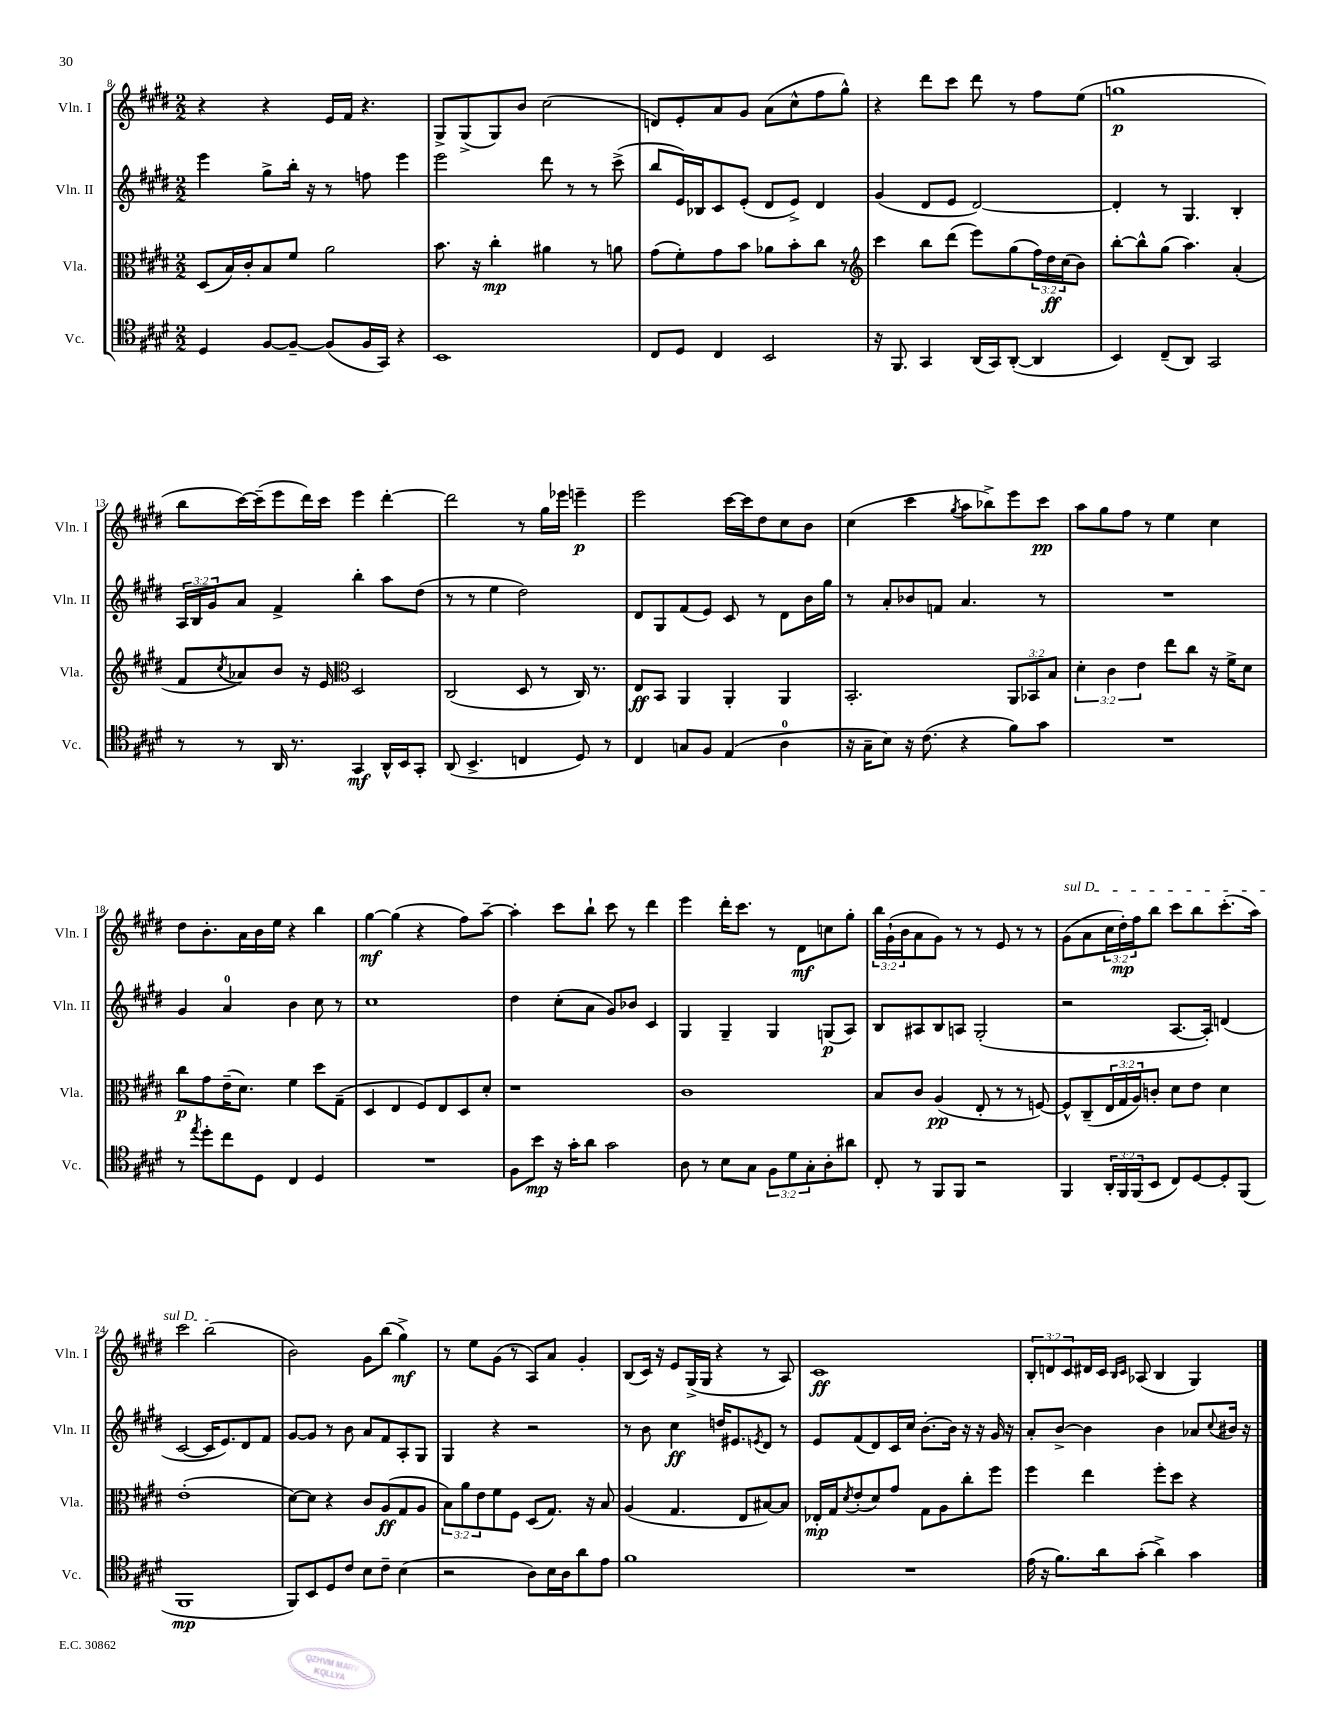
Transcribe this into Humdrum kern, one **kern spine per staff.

**kern	**dynam	**kern	**dynam	**kern	**dynam	**kern	**dynam
*part4	*part4	*part3	*part3	*part2	*part2	*part1	*part1
*staff4	*staff4	*staff3	*staff3	*staff2	*staff2	*staff1	*staff1
*I"Vc.	*	*I"Vla.	*	*I"Vln. II	*	*I"Vln. I	*
*I'Vc.	*	*I'Vla.	*	*I'Vln. II	*	*I'Vln. I	*
*clefC4	*	*clefC3	*	*clefG2	*	*clefG2	*
*k[f#c#g#d#]	*	*k[f#c#g#d#]	*	*k[f#c#g#d#]	*	*k[f#c#g#d#]	*
*M2/2	*	*M2/2	*	*M2/2	*	*M2/2	*
=8	=8	=8	=8	=8	=8	=8	=8
4D#/	.	(8D#/L	.	4eee\	.	4r	.
.	.	16B/L)	.	.	.	.	.
.	.	16c#'/J	.	.	.	.	.
[8F#/L	.	8B/	.	8gg#^\L	.	4r	.
8F#~/J_	.	8f#/J	.	16bb'\Jk	.	.	.
.	.	.	.	16r	.	.	.
(8F#/L]	.	2a\	.	8r	.	16e/LL	.
.	.	.	.	.	.	16f#/JJ	.
16F#/L	.	.	.	8ffn\	.	4.r	.
16GG#/JJ)	.	.	.	.	.	.	.
4r	.	.	.	4eee\	.	.	.
=9	=9	=9	=9	=9	=9	=9	=9
1BB	.	8.b\	.	2eee\	.	8G#^/L	.
.	.	.	.	.	.	(8G#^/	.
.	.	16r	.	.	.	.	.
.	.	4cc#'\	mp	.	.	8G#/)	.
.	.	.	.	.	.	8b/J	.
.	.	4a#X\	.	8ddd#\	.	(2cc#\	.
.	.	.	.	8r	.	.	.
.	.	8r	.	8r	.	.	.
.	.	8an\	.	(8ccc#^\	.	.	.
=10	=10	=10	=10	=10	=10	=10	=10
8C#/L	.	(8g#\L	.	8bb/L	.	8dn/L)	.
8D#/J	.	8f#'\)	.	16e/L)	.	8e'/	.
.	.	.	.	16B-X/J	.	.	.
4C#/	.	8g#\	.	8c#/	.	8a/	.
.	.	8b\J	.	(8e'/J	.	8g#/J	.
2BB/	.	8a-X\L	.	8d#/L	.	(8a\L	.
.	.	8b'\	.	8e^/J)	.	8cc#^^\	.
.	.	8cc#\J	.	4d#/	.	8ff#\	.
.	.	8r	.	.	.	8gg#^^\J)	.
=11	=11	=11	=11	=11	=11	=11	=11
*	*	*clefG2	*	*	*	*	*
16r	.	4ccc#\	.	(4g#/	.	4r	.
8.FF#/	.	.	.	.	.	.	.
4GG#/	.	8bb\L	.	8d#/L	.	8ddd#\L	.
.	.	(8ddd#\J	.	8e/J	.	8ccc#\J	.
(16AA/LL	.	8eee\L)	.	[2d#/)	.	8ddd#\	.
16GG#/J)	.	.	.	.	.	.	.
([8AA'/J	.	(8gg#\	.	.	.	8r	.
4AA/]	.	24ff#\L)	.	.	.	8ff#\L	.
.	.	24dd#\	ff	.	.	.	.
.	.	(24cc#\J	.	.	.	.	.
.	.	8b\J)	.	.	.	(8ee\J	.
=12	=12	=12	=12	=12	=12	=12	=12
4BB/)	.	[8bb'\L	.	4d#'/]	.	1ggn	p
.	.	8bb^^\]	.	.	.	.	.
(8C#~/L	.	(8gg#\J	.	8r	.	.	.
8AA/J)	.	4.aa\)	.	4.G#/	.	.	.
2GG#/	.	.	.	.	.	.	.
.	.	(4a'/	.	4B'/	.	.	.
!!LO:LB:g=z
=13	=13	=13	=13	=13	=13	=13	=13
8r	.	8f#/L	.	24A/LL	.	8bb\L	.
.	.	.	.	24B/	.	.	.
.	.	.	.	24g#/J	.	.	.
.	.	8qcc#/	.	.	.	.	.
8r	.	8a-X/)	.	8a/J	.	[16ccc#\L)	.
.	.	.	.	.	.	(16ccc#~\J]	.
16AA/	.	8b/J	.	4f#^/	.	8eee\	.
8.r	.	.	.	.	.	.	.
.	.	16r	.	.	.	16ddd#\L)	.
.	.	16e/	.	.	.	16ccc#\JJ	.
*	*	*clefC3	*	*	*	*	*
4GG#/	mf	2D#/	.	4bb'\	.	4eee\	.
16AA^^/LL	.	.	.	8aa\L	.	[4ddd#'\	.
16BB/J	.	.	.	.	.	.	.
8GG#'/J	.	.	.	(8dd#\J	.	.	.
=14	=14	=14	=14	=14	=14	=14	=14
(8AA/	.	(2C#/	.	8r	.	2ddd#\]	.
4.BB^/	.	.	.	8r	.	.	.
.	.	.	.	4ee\	.	.	.
4Cn/	.	8D#/	.	2dd#\)	.	8r	.
.	.	8r	.	.	.	16gg#\LL	.
.	.	.	.	.	.	16eee-X\JJ	.
8D#/)	.	16C#/)	.	.	.	4eeen~\	p
.	.	8.r	.	.	.	.	.
8r	.	.	.	.	.	.	.
=15	=15	=15	=15	=15	=15	=15	=15
4C#/	.	8E/L	ff	8d#/L	.	2eee\	.
.	.	8BB/J	.	8G#/	.	.	.
8Gn/L	.	4AA/	.	(8f#/	.	.	.
8F#/J	.	.	.	8e/J)	.	.	.
(4E/	.	4AA'/	.	8c#/	.	[16ccc#\LL	.
.	.	.	.	.	.	16ccc#\J]	.
.	.	.	.	8r	.	8dd#\	.
4A\	.	4AA/	.	8d#\L	.	8cc#\	.
.	.	.	.	16b\L	.	8b\J	.
.	.	.	.	16gg#\JJ	.	.	.
=16	=16	=16	=16	=16	=16	=16	=16
16r	.	2.BB'/	.	8r	.	(4cc#\	.
16G#~\KL	.	.	.	.	.	.	.
8B\J)	.	.	.	8a'/L	.	.	.
16r	.	.	.	8b-X/	.	4ccc#\	.
(8.c#\	.	.	.	.	.	.	.
.	.	.	.	8fn/J	.	.	.
.	.	.	.	.	.	8qgg#/	.
4r	.	.	.	4.a/	.	8aa\L	.
.	.	.	.	.	.	8bb-X^\)	.
8f#\L)	.	12AA/L	.	.	.	8eee\	.
.	.	12BB-X/	.	.	.	.	.
8g#\J	.	.	.	8r	.	8ccc#\J	pp
.	.	12B/J	.	.	.	.	.
=17	=17	=17	=17	=17	=17	=17	=17
1r	.	6d#'\	.	1r	.	8aa\L	.
.	.	.	.	.	.	8gg#\	.
.	.	6c#\	.	.	.	.	.
.	.	.	.	.	.	8ff#\J	.
.	.	6e\	.	.	.	.	.
.	.	.	.	.	.	8r	.
.	.	8ee\L	.	.	.	4ee\	.
.	.	8cc#\J	.	.	.	.	.
.	.	16r	.	.	.	4cc#\	.
.	.	16f#^\KL	.	.	.	.	.
.	.	8d#\J	.	.	.	.	.
!!LO:LB:g=z
=18	=18	=18	=18	=18	=18	=18	=18
8r	.	8cc#\L	p	4g#/	.	8dd#\L	.
8qee/	.	.	.	.	.	.	.
8dd#'\L	.	8g#\	.	.	.	8.b'\	.
8cc#\	.	(16e~\K	.	4a/	.	.	.
.	.	8.d#\J)	.	.	.	16a\L	.
8D#\J	.	.	.	.	.	16b\	.
.	.	.	.	.	.	16ee\JJ	.
4C#/	.	4f#\	.	4b\	.	4r	.
4D#/	.	8dd#\L	.	8cc#\	.	4bb\	.
.	.	(8G#~\J	.	8r	.	.	.
=19	=19	=19	=19	=19	=19	=19	=19
1r	.	4D#/	.	1cc#	.	[4gg#\	mf
.	.	4E/	.	.	.	(4gg#\]	.
.	.	8F#/L)	.	.	.	4r	.
.	.	8E/	.	.	.	.	.
.	.	8D#/	.	.	.	8ff#\L)	.
.	.	8d#'/J	.	.	.	[8aa~\J	.
=20	=20	=20	=20	=20	=20	=20	=20
8F#\L	.	1r	.	4dd#\	.	4aa'\]	.
8b\J	mp	.	.	.	.	.	.
16r	.	.	.	(8cc#'\L	.	8ccc#\L	.
16g#'\KL	.	.	.	.	.	.	.
8a\J	.	.	.	8a\J	.	8bb`\J	.
2g#\	.	.	.	8g#/L)	.	8ccc#\	.
.	.	.	.	8b-X/J	.	8r	.
.	.	.	.	4c#/	.	4ddd#\	.
=21	=21	=21	=21	=21	=21	=21	=21
8A\	.	1c#	.	4G#/	.	4eee\	.
8r	.	.	.	.	.	.	.
8B\L	.	.	.	4G#~/	.	16ddd#'\KL	.
.	.	.	.	.	.	8.ccc#\J	.
8G#\J	.	.	.	.	.	.	.
12F#\L	.	.	.	4G#/	.	8r	.
12d#\	.	.	.	.	.	.	.
.	.	.	.	.	.	8d#\L	mf
12G#'\	.	.	.	.	.	.	.
8A'\	.	.	.	(8Gn/L	p	8ccn\	.
8a#X\J	.	.	.	8A/J)	.	8gg#'\J	.
=22	=22	=22	=22	=22	=22	=22	=22
8C#'/	.	8B/L	.	8B/L	.	24bb\LL	.
.	.	.	.	.	.	(24g#`\	.
.	.	.	.	.	.	24b\J	.
8r	.	8c#/J	.	8A#X/	.	8a\	.
8FF#/L	.	(4A/	pp	8B/	.	8g#\J)	.
8FF#/J	.	.	.	8An/J	.	8r	.
2r	.	8E'/	.	(2G#'/	.	8r	.
.	.	8r	.	.	.	8e/	.
.	.	8r	.	.	.	8r	.
.	.	[8Fn/)	.	.	.	8r	.
=23	=23	=23	=23	=23	=23	=23	=23
!	!	!	!	!	!	!LO:TX:a:i:t=sul D	!
4FF#/	.	8F^^/L]	.	2r	.	(8g#\L	.
.	.	(8C#~/	.	.	.	8a\	.
24AA'/LL	.	24E/L	.	.	.	24cc#\L	.
24FF#/	.	24G#/	.	.	.	24dd#'\)	mp
(24FF#/J	.	24A/J)	.	.	.	24ff#\J	.
8BB/J	.	8cn'/J	.	.	.	8bb\J	.
8C#/L)	.	8d#\L	.	[8.A/L	.	8ccc#\L	.
[8D#/	.	8e\J	.	.	.	8bb\	.
.	.	.	.	16A'/Jk])	.	.	.
8D#'/]	.	4d#\	.	(4dn/	.	(8.ccc#'\	.
(8FF#/J	.	.	.	.	.	.	.
.	.	.	.	.	.	16aa\Jk)	.
!!LO:LB:g=z
=24	=24	=24	=24	=24	=24	=24	=24
1FF#	mp	(1e'	.	[2c#/	.	2ccc#\	.
.	.	.	.	16c#/KL]	.	(2bb\	.
.	.	.	.	8.e/)	.	.	.
.	.	.	.	8d#/	.	.	.
.	.	.	.	8f#/J	.	.	.
=25	=25	=25	=25	=25	=25	=25	=25
8FF#/L)	.	[8d#\L)	.	[8g#/L	.	2b\)	.
8BB/	.	8d#\J]	.	8g#/J]	.	.	.
8D#/	.	4r	.	8r	.	.	.
8c#/J	.	.	.	8b\	.	.	.
8B\L	.	8c#/L	.	8a/L	.	8g#\L	.
8c#~\J	.	(8A/	ff	8f#/	.	(8bb\J	.
(4B\	.	8G#/	.	8A'/	.	4gg#^\)	mf
.	.	8A/J	.	8G#/J	.	.	.
=26	=26	=26	=26	=26	=26	=26	=26
2r	.	12B\L)	.	4G#/	.	8r	.
.	.	12a\	.	.	.	.	.
.	.	.	.	.	.	8ee\L	.
.	.	12e\	.	.	.	.	.
.	.	8f#\	.	4r	.	(8g#\J	.
.	.	8F#\J	.	.	.	8r	.
8A\L)	.	(8D#/L	.	2r	.	8A/L)	.
16B\L	.	8.G#/J)	.	.	.	8a/J	.
16A\J	.	.	.	.	.	.	.
8a\	.	.	.	.	.	4g#'/	.
.	.	16r	.	.	.	.	.
8e\J	.	8B/	.	.	.	.	.
=27	=27	=27	=27	=27	=27	=27	=27
1f#	.	(4A/	.	8r	.	(8B/L	.
.	.	.	.	8b\	.	16c#/Jk)	.
.	.	.	.	.	.	16r	.
.	.	4.G#/	.	4cc#\	ff	8e/L	.
.	.	.	.	.	.	(16G#^/L	.
.	.	.	.	.	.	16G#/JJ	.
.	.	.	.	16ddn/KL	.	4r	.
.	.	.	.	8.e#X/	.	.	.
.	.	8E/L	.	.	.	.	.
.	.	.	.	8qen/	.	.	.
.	.	[8B#X/)	.	8d#/J	.	8r	.
.	.	8B#/J]	.	8r	.	8A/)	.
=28	=28	=28	=28	=28	=28	=28	=28
1r	.	16E-X'/LL	mp	8e/L	.	1c#	ff
.	.	16G#/J	.	.	.	.	.
.	.	8qd#/	.	.	.	.	.
.	.	(8e'/	.	(8f#/	.	.	.
.	.	8d#/)	.	8d#/)	.	.	.
.	.	8g#/J	.	16c#/L	.	.	.
.	.	.	.	16cc#/JJ	.	.	.
.	.	8G#\L	.	[8.b'\L	.	.	.
.	.	8A\	.	.	.	.	.
.	.	.	.	16b\Jk]	.	.	.
.	.	8cc#'\	.	16r	.	.	.
.	.	.	.	16r	.	.	.
.	.	8ff#\J	.	16g#/	.	.	.
.	.	.	.	16r	.	.	.
=29	=29	=29	=29	=29	=29	=29	=29
(16e\	.	4ff#\	.	8a'/L	.	12B'/L	.
16r	.	.	.	.	.	.	.
.	.	.	.	.	.	12dn/	.
8.f#\L)	.	.	.	[8b^/J	.	.	.
.	.	.	.	.	.	12c#/	.
.	.	4ee\	.	4b\]	.	16d#X/L	.
16a\k	.	.	.	.	.	16c#/JJ	.
.	.	.	.	.	.	16qqB/LL	.
.	.	.	.	.	.	16qqc#/JJ	.
(8g#'\J	.	.	.	.	.	(8A-X/	.
4a^\)	.	8ff#'\L	.	4b\	.	4B/	.
.	.	8dd#\J	.	.	.	.	.
4g#\	.	4r	.	8a-X/L	.	4G#/)	.
.	.	.	.	8qqcc#/	.	.	.
.	.	.	.	16b#X/Jk	.	.	.
.	.	.	.	16r	.	.	.
==	==	==	==	==	==	==	==
*-	*-	*-	*-	*-	*-	*-	*-
